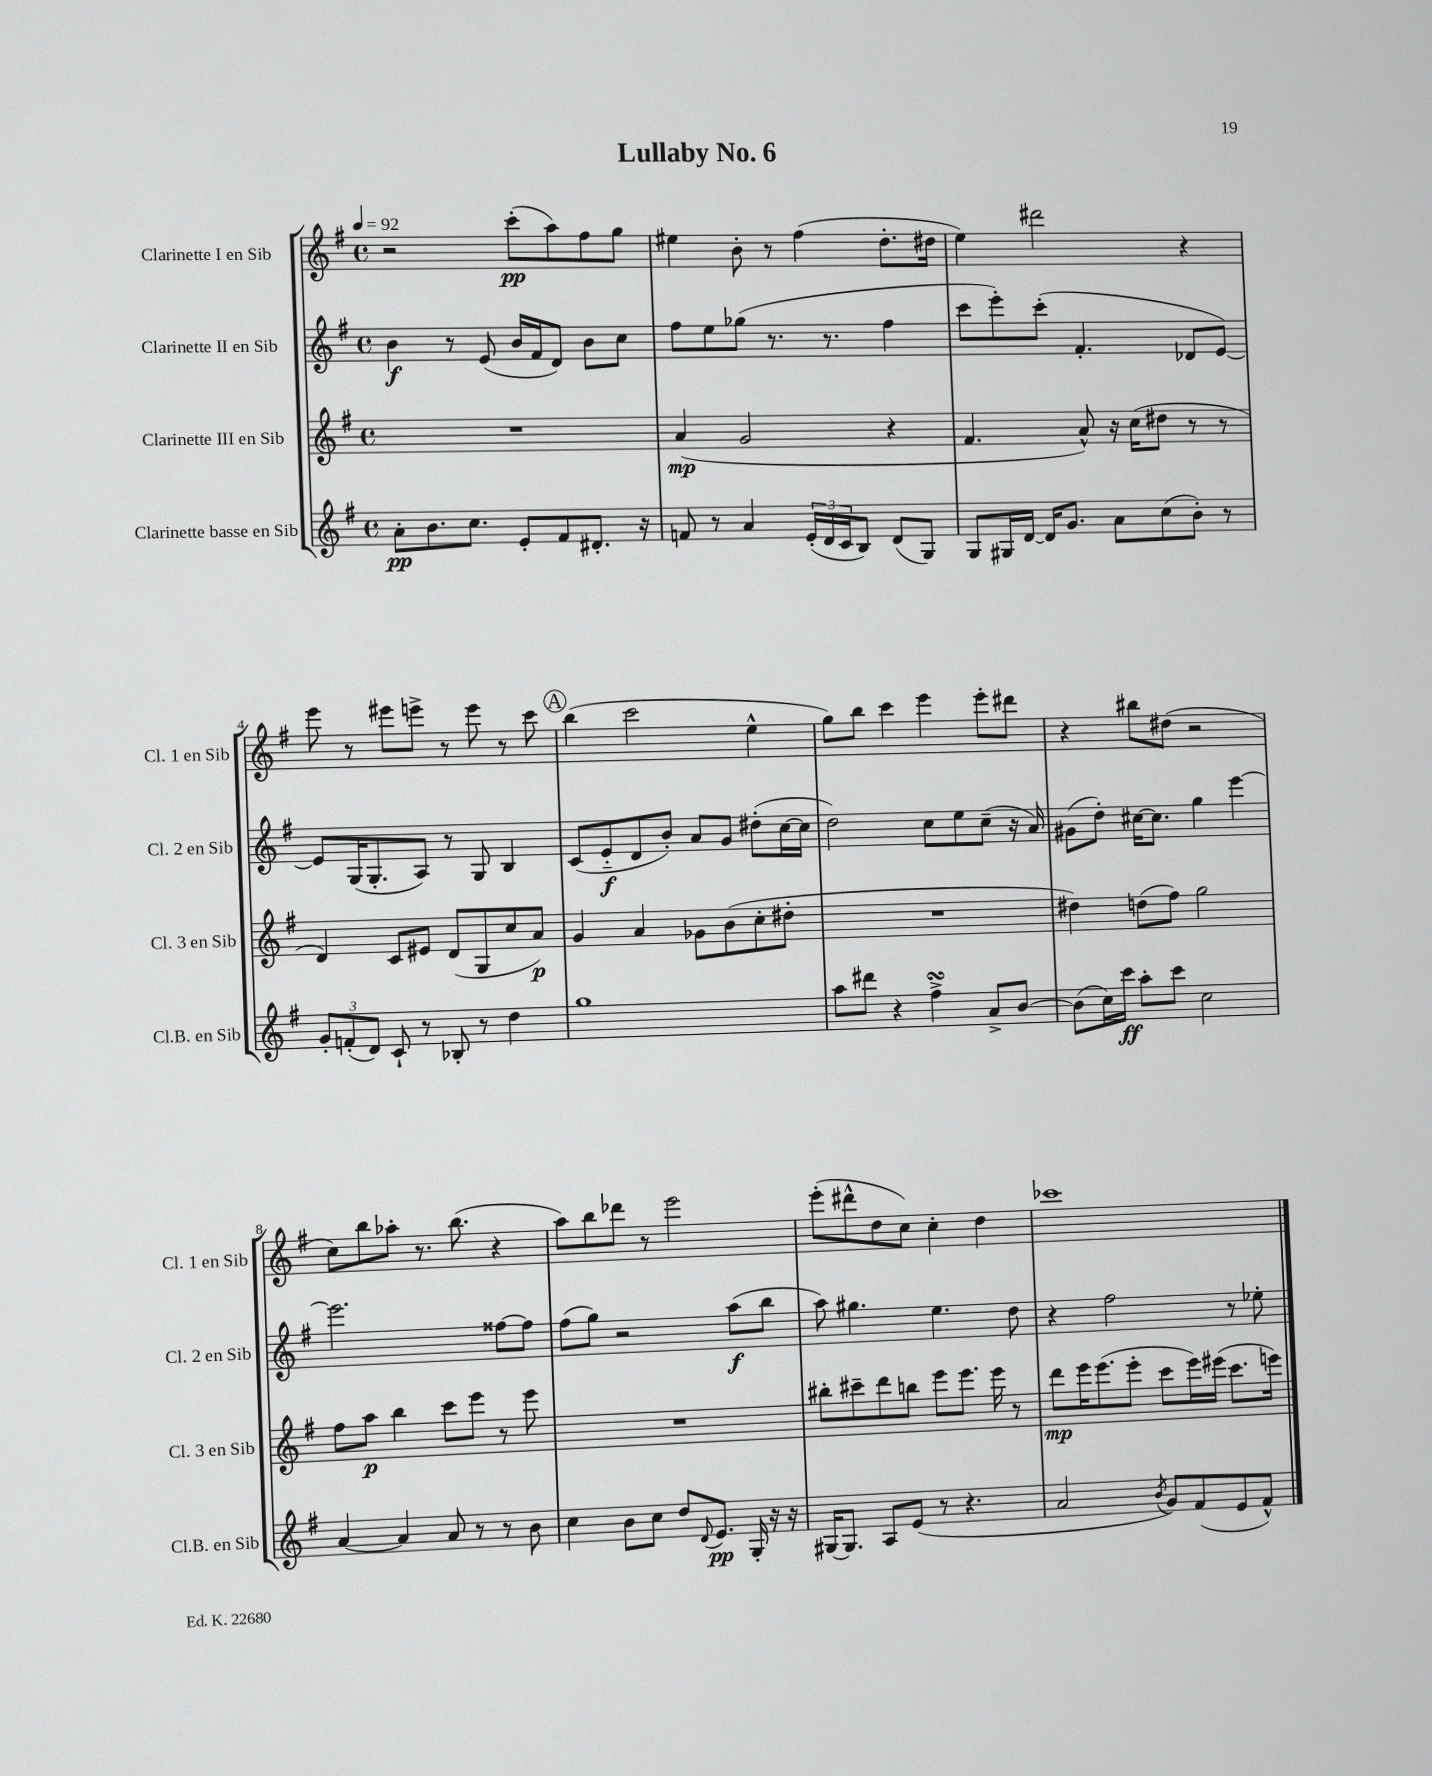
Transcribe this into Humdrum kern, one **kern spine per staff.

**kern	**kern	**kern	**kern
*staff4	*staff3	*staff2	*staff1
*clefG2	*clefG2	*clefG2	*clefG2
*k[f#]	*k[f#]	*k[f#]	*k[f#]
*M4/4	*M4/4	*M4/4	*M4/4
*met(c)	*met(c)	*met(c)	*met(c)
*MM92	*MM92	*MM92	*MM92
8a'	1r	4b	2r
8.b	.	.	.
.	.	8r	.
8.cc	.	.	.
.	.	(8e	.
8e'	.	16b	(8ccc'
.	.	16f#	.
8f#	.	8d)	8aa)
8.d#'	.	8b	8ff#
.	.	8cc	8gg
16r	.	.	.
=	=	=	=
8f	(4a	8ff#	4ee#
8r	.	8ee	.
4a	2g	(8gg-	8b'
.	.	8.r	8r
(24e'	.	.	(4ff#
24d	.	.	.
.	.	8.r	.
24c	.	.	.
8B)	.	.	.
(8d	4r	4ff#	8.dd'
8G)	.	.	.
.	.	.	16dd#
=	=	=	=
8G	4.f#	8ccc	4ee)
16G#	.	8eee')	.
[16d	.	.	.
16d]	.	(8ccc'	2ddd#
8.g	.	.	.
.	8a^^)	4.f#'	.
8a	16r	.	.
.	(16cc	.	.
(8cc	8dd#	.	.
8b')	8r	8d-	4r
8r	8r	[8e)	.
=	=	=	=
12g'	4d)	8e]	8eee
(12f'	.	.	.
.	.	(16G	8r
12d)	.	.	.
.	.	8.G'	.
8c`	8c	.	8eee#
8r	8e#	8A)	8eee^
8B-'	(8d	8r	8r
8r	8G	8G	8eee
4dd	8cc	4B	8r
.	8a)	.	8ccc
=	=	=	=
1gg	4g	(8c	(4bb
.	.	8e'~	.
.	4a	8d	2ccc
.	.	8b')	.
.	8g-	8a	.
.	(8b	8g	.
.	8cc'	(8dd#'	4ee^^
.	8dd#'	[16cc	.
.	.	16cc]	.
=	=	=	=
8aa	1r	2dd)	8gg)
8ddd#	.	.	8bb
4r	.	.	4ccc
4ff#^	.	8cc	4eee
.	.	8ee	.
8a^	.	(8cc~	8eee'
[8b	.	16r	8ddd#
.	.	16a)	.
=	=	=	=
(8b]	4dd#)	(8g#	4r
16cc)	.	8dd')	.
16ccc	.	.	.
8aa'	(8dd	[16cc#	8bb#
.	.	8.cc#]	.
8ccc	8ff#)	.	(8dd#
2cc	2gg	4gg	2r
.	.	[4eee	.
=	=	=	=
[4a	8ff#	2.eee]	8cc)
.	8aa	.	8bb
4a]	4bb	.	8aa-'
.	.	.	8.r
8a	8ccc	.	.
.	.	.	(8.bb
8r	8eee	.	.
8r	8r	[8ff##	4r
8b	8eee	8ff##]	.
=	=	=	=
4cc	1r	(8ff#	8aa)
.	.	8gg)	8bb
8b	.	2r	8ddd-
8cc	.	.	8r
8dd	.	.	2eee
8qqd	.	.	.
8.e	.	.	.
.	.	(8aa	.
16G'	.	.	.
16r	.	8bb	.
16r	.	.	.
=	=	=	=
[16G#	8bb#'	8aa)	(8eee'
8.G#]	.	.	.
.	8ccc#~	4.gg#	8ddd#^^
8A	8ddd	.	8dd
(8e	8bb	.	8cc)
8r	8eee	4.ee	4cc'
4.r	8.eee	.	.
.	.	.	4dd
.	16eee	.	.
.	8r	8dd	.
=	=	=	=
2a	8ddd	4r	1ccc-
.	16eee	.	.
.	(8.eee	.	.
.	.	2ff#	.
.	8eee'	.	.
8qb	.	.	.
8g)	8ccc	.	.
(8f#	16eee)	.	.
.	(16eee#	.	.
8e	8.ccc	8r	.
8f#^^)	.	8ee-'	.
.	16eee)	.	.
==	==	==	==
*-	*-	*-	*-
